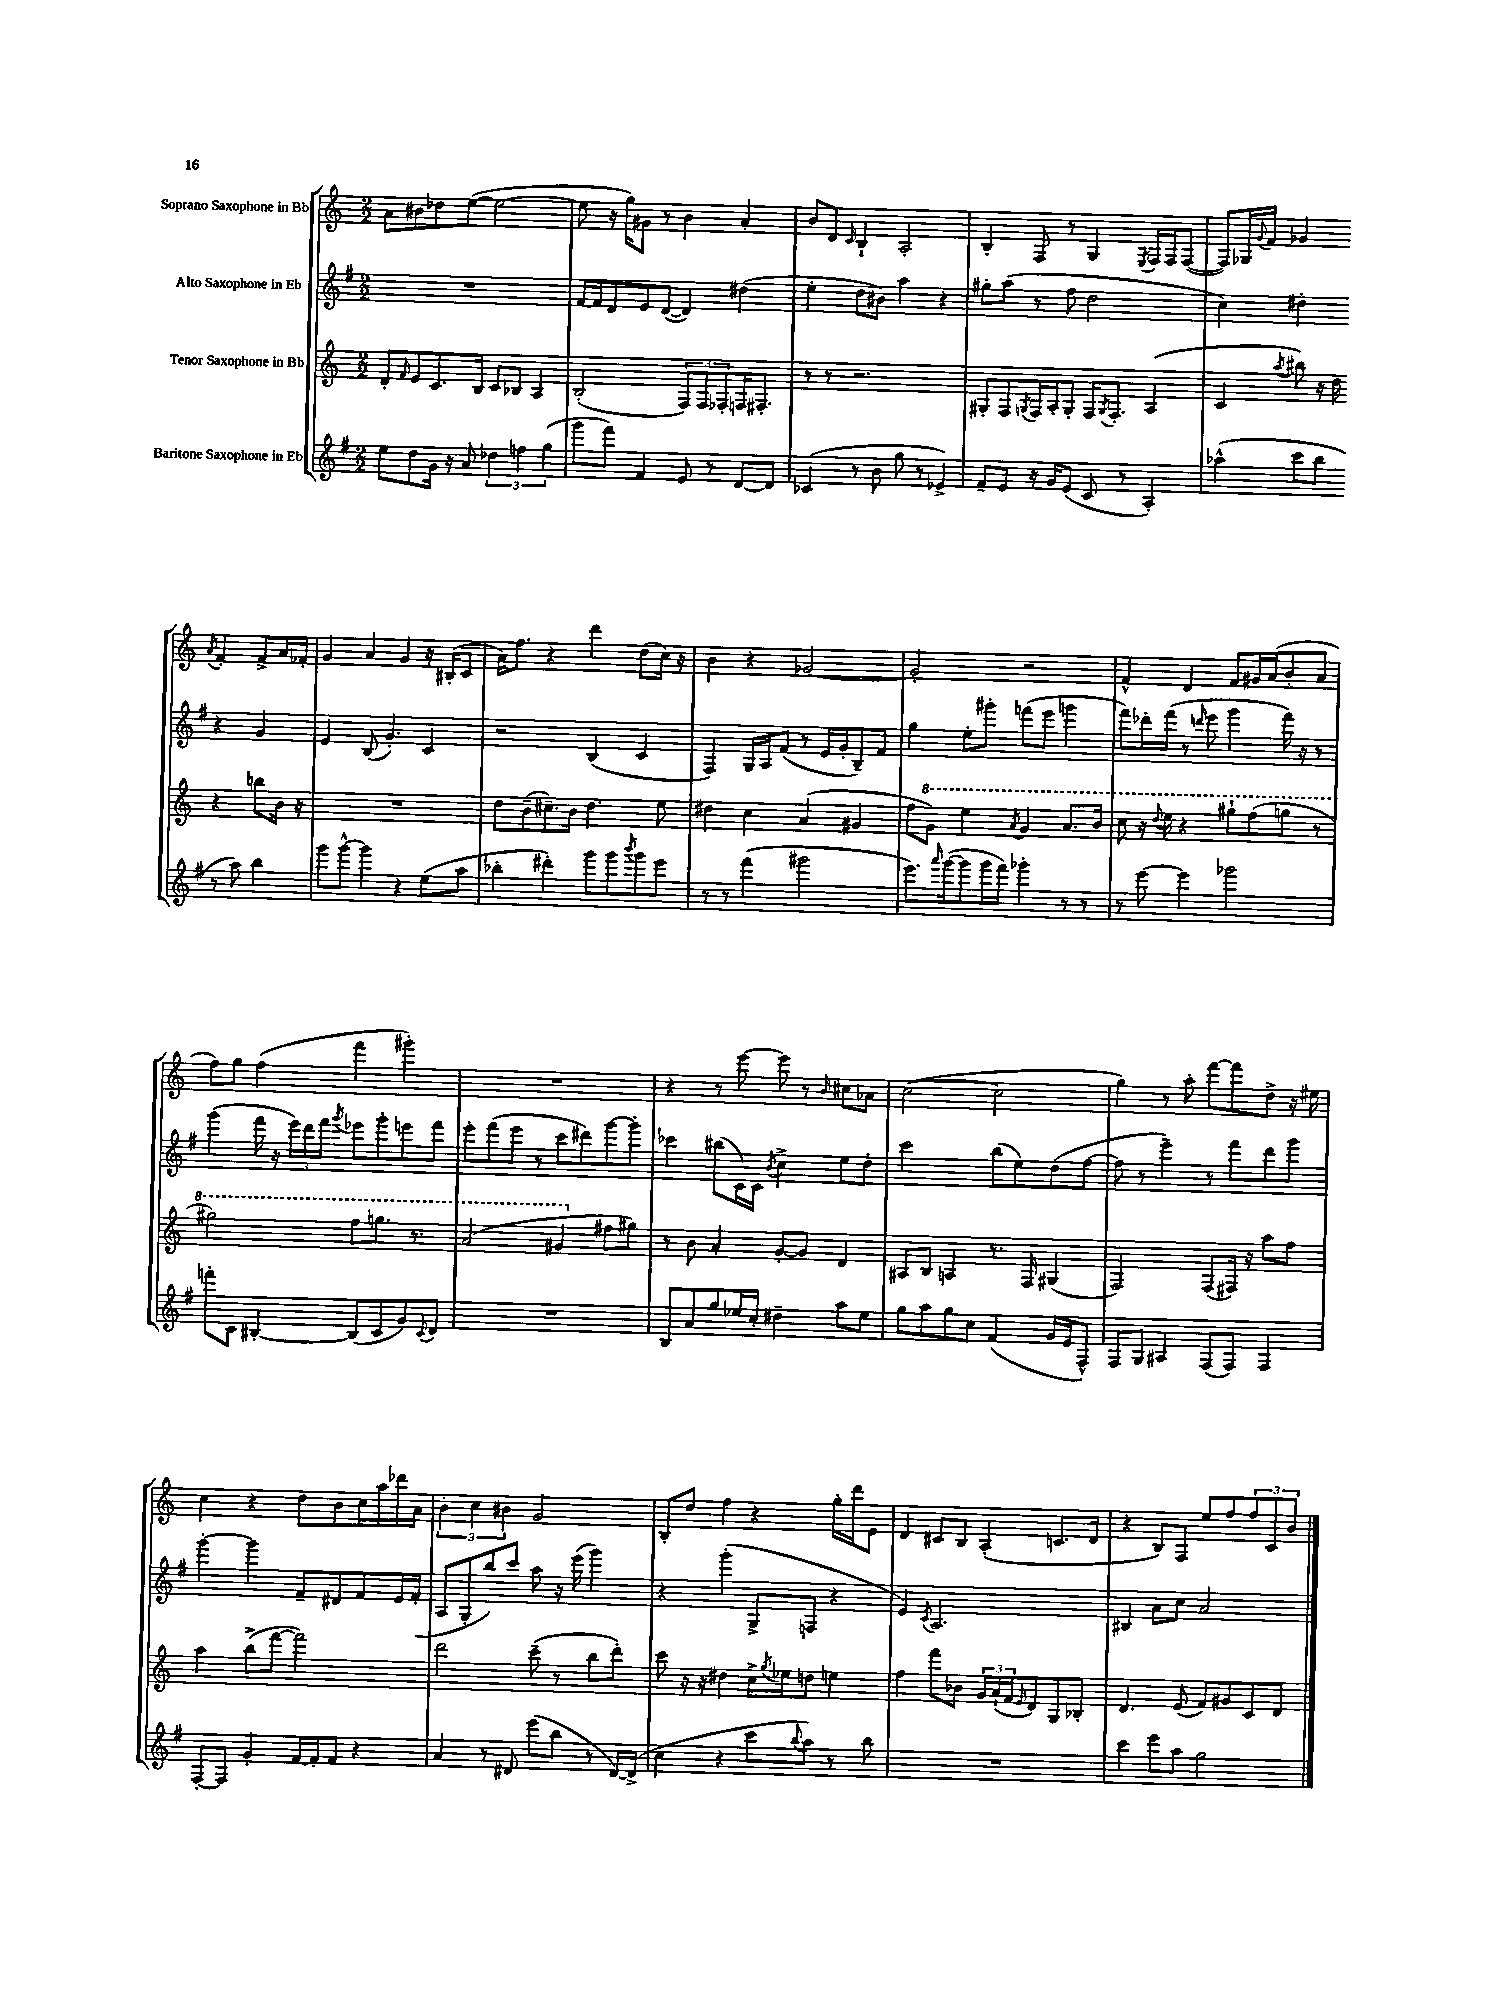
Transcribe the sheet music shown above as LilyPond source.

<<
\new StaffGroup <<
\new Staff = "s0" \with { instrumentName = "Soprano Saxophone in Bb" } {
    \clef treble \key c \major \numericTimeSignature \time 2/2
    a'8 bis'8 des''8 e''8~( e''2~ |
    e''8 r16 g''16) gis'8 r8 b'4 a'4-. |
    b'8 d'8 \grace { c'16 } b4-! a2-. |
    b4-. f8 r8 g4 \acciaccatura { e8 } f16 f16 f8~( |
    f8) ges16 \appoggiatura { g'8 } f'16 ges'4 \acciaccatura { a'8 } f'4-. f'8-> a'16 fes'16-. |
    g'4 a'4 g'4 r16 bis16-.( c'8 |
    a'16) f''8. r4 d'''4 d''8( c''16) r16 |
    b'4 r4 ges'2~ |
    ges'2-. r2 |
    f'4-^ d'4 f'8 gis'16 a'16( b'8-. a'8 |
    f''8) g''8 f''4( f'''4 gis'''4-.) |
    R1 |
    r4 r8 e'''8~ e'''8 r8 \grace { b'16 } cis''8 aes'8 |
    c''2~( c''2 |
    g''4) r8 a''8-. f'''8~ f'''8 d''8-> r16 eis''16 |
    c''4 r4 d''8 b'8 c''16 a''16 des'''16 a'16 |
    \tuplet 3/2 { b'4-. c''4 bis'4 } g'2 |
    b8-. d''8 f''4 r4 g''16-. d'''16 e'8 |
    d'4 cis'8 b8 a4-.( c'8. d'16 |
    r4 b8) f8 e''8 f''8 \tuplet 3/2 { f''8 c'8 b'8 } \bar "|." |
}
\new Staff = "s1" \with { instrumentName = "Alto Saxophone in Eb" } {
    \clef treble \key g \major \numericTimeSignature \time 2/2
    R1 |
    fis'16~ fis'16 d'8 e'8 d'8~( d'4) dis''4( |
    e''4-. d''8 bis'8) a''4 r4 |
    gis''8-. a''8( r8 fis''8 d''2 |
    c''4) dis''4-. r4 g'4 |
    e'4 b8( g'4.-.) c'4 |
    r2 b4( c'4 |
    fis4) g16 a16 fis'8( r8 e'16 g'16-. b8--) fis'8 |
    g''4 e''8-. gis'''8-. f'''8( e'''8 g'''4 |
    fis'''8) des'''16-. fis'''16( r8 \grace { d'''16 } e'''8 g'''4 fis'''16) r16 r8 |
    g'''4( fis'''16 r16 \tuplet 3/2 { e'''16) d'''16 fis'''16 } \acciaccatura { g'''8 } ees'''8 g'''8-. e'''8 fis'''8 |
    e'''8-. fis'''8( e'''8 r8 c'''8 dis'''8) g'''8~ g'''8-. |
    ces'''4 bis''8( c'16) c'16 \acciaccatura { b'8 } c''4-> e''8 d''8-. |
    c'''2 b''8( e''8) d''8( fis''8~ |
    fis''8 r8 e'''4--) r8 fis'''8 d'''8 g'''8 |
    g'''4~-. g'''4 fis'8-- dis'8 fis'8 e'16 fis'16-.( |
    a8 g8-. b''8) c'''8 a''8 r16 e'''16( g'''4) |
    r4 g'''4-.( g8-> f8 r4 |
    e'4) \acciaccatura { c'8 } a2. |
    bis4 a'8 c''8 a'2 \bar "|." |
}
\new Staff = "s2" \with { instrumentName = "Tenor Saxophone in Bb" } {
    \clef treble \key c \major \numericTimeSignature \time 2/2
    d'8-. \grace { f'16 } e'8 c'8. b16 c'8 bes8 a4 |
    b2-.( \tuplet 3/2 { f8) f8 fes8-. } f16 fis8.-. |
    r8 r8 r2. |
    gis8-. f8 \acciaccatura { g8 } f16 a16-. g8-. f16 \acciaccatura { g8 } f8.-. a4( |
    c'4 \acciaccatura { a''8 } bis''8) r16 d''16 r4 b''8 b'16 r16 |
    R1 |
    d''8 b'8--( cis''8.--) b'16 d''4. e''8 |
    dis''4 c''4 a'4( gis'4 |
    f''8 \ottava #1 g''8) e'''4 \acciaccatura { a''8 } g''4 a''8. b''16 |
    c'''8 r16 \appoggiatura { d'''8 } e'''16 r4 gis'''8-! f'''8( g'''8 r8 |
    gis'''2) f'''8 g'''8. r8. |
    a''2( gis''4 \ottava #0 fis''8 gis''!8) |
    r8 b'8 a'4-. g'8~-. g'8 d'4 |
    ais8 b8 a4 r8. f16 gis4( |
    f2) f8( fis16) r16 a''8 f''8 |
    a''4 b''8->( f'''8~ f'''2) |
    d'''2 c'''8--( r8 b''8 d'''8-.) |
    c'''8 r16 r16 dis''4 c''16-> \acciaccatura { g''8 } ees''16 d''8 e''4 |
    f''4 f'''8 bes'8 \tuplet 3/2 { g'16 a'16-!( f'16 } \grace { e'16 } d'8) g8 bes8-. |
    d'4. e'8( f'8) gis'8 c'8 d'8 \bar "|." |
}
\new Staff = "s3" \with { instrumentName = "Baritone Saxophone in Eb" } {
    \clef treble \key g \major \numericTimeSignature \time 2/2
    e''8 d''8 g'16 r16 a'8 \tuplet 3/2 { des''4 f''4 g''4( } |
    g'''8 fis'''8) fis'4 e'8 r8 d'8~ d'8 |
    ces'4( r8 b'8 g''8 r8 ees'4->) |
    fis'8-- e'8 r16 g'16 e'8( c'8 r8 a4-.) |
    aes''4-^( c'''8 b''8 r8 aes''8) b''4 |
    g'''8 g'''8~-^ g'''4 r4 e''8( a''8 |
    bes''4-. dis'''4-.) g'''8 g'''8 \acciaccatura { b'''8 } g'''8 e'''8 |
    r8 r8 fis'''4( gis'''2 |
    e'''8.) \grace { a'''16 } g'''16~( g'''8 g'''16 fis'''16) ges'''4-. r8 r8 |
    r8 e'''8~ e'''4 ges'''2 |
    f'''8-. c'8 bis4~-. bis8( c'8 g'8) \appoggiatura { c'8 } d'8 |
    R1 |
    b8 a'8 g''8 ees''16 c''16-. dis''4-- a''8 ees''8 |
    g''8 a''8 g''8 c''8 fis'4( g'16 e'16 fis8-^) |
    fis8 g8 ais4 fis8( fis8) fis4 |
    fis8~-. fis8 g'4-. fis'16~ fis'16-. fis'8 r4 |
    a'4 r8 dis'8 e'''8( b''8 r8 dis'16~) dis'16->( |
    c''4 r4 c'''8 \appoggiatura { b''8 } a''8) r8 b''8 |
    R1 |
    c'''4 e'''8 a''8 g''2 \bar "|." |
}
>>
>>
\layout { \context { \Score \remove "Bar_number_engraver" } }
